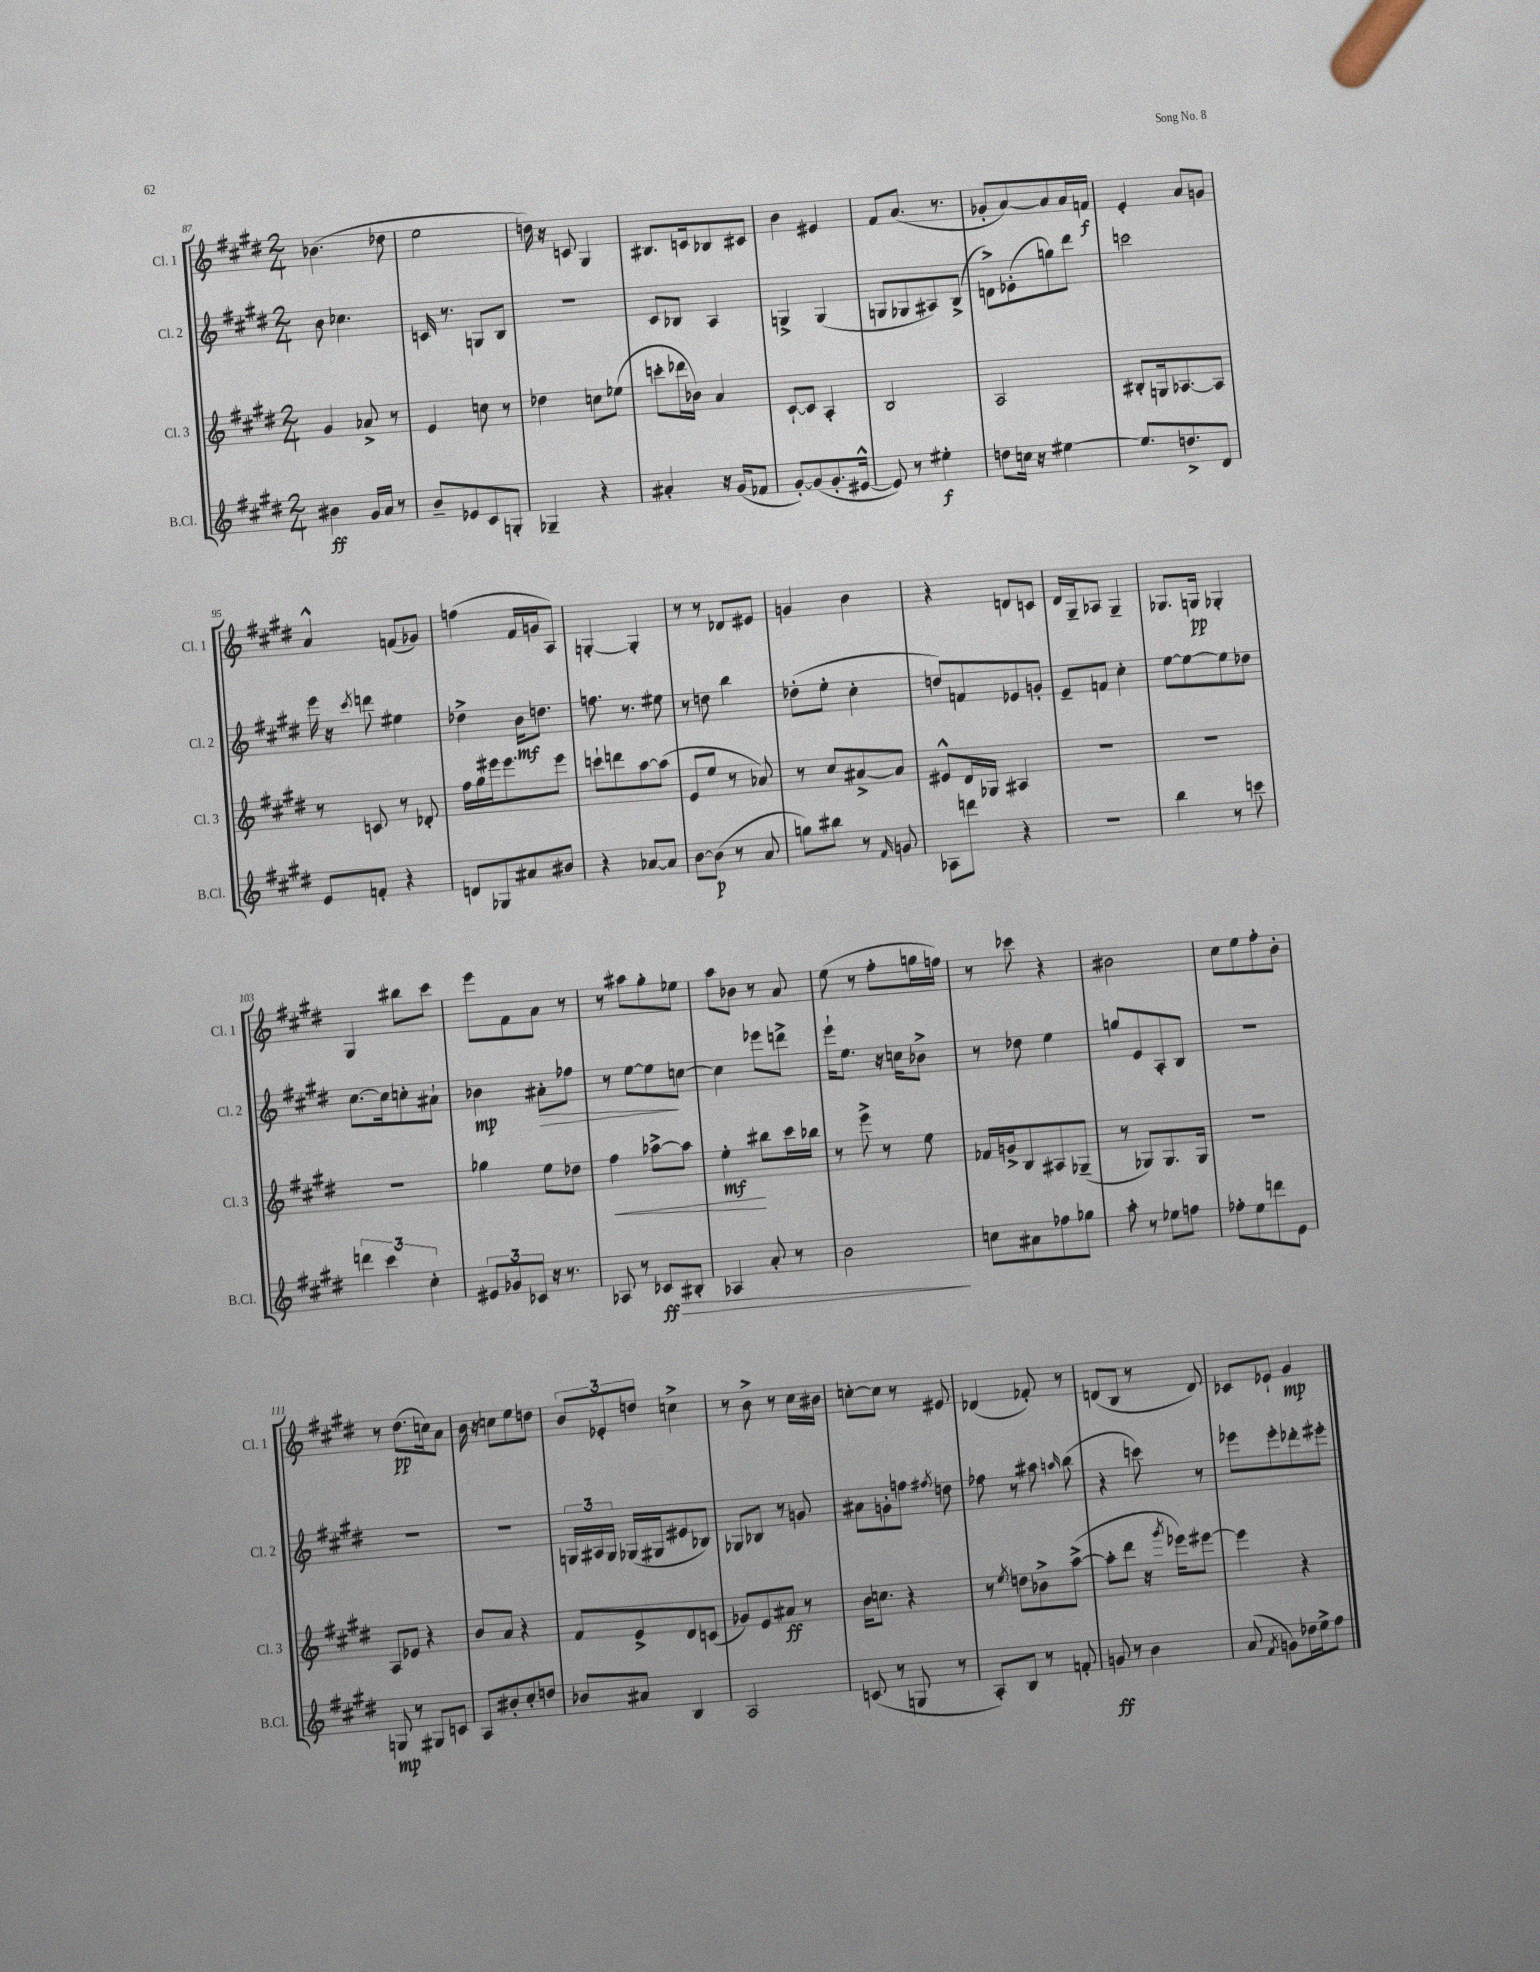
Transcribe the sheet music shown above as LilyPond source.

<<
\new StaffGroup <<
\new Staff = "s0" \with { instrumentName = "Cl. 1" shortInstrumentName = "Cl. 1" } {
    \clef treble \key e \major \numericTimeSignature \time 2/4
    \autoBeamOff bes'4.( des''8 |
    e''2 |
    d''16) r16 c'8 gis4 |
    bis8.[ c'16 bes8 cis'8] |
    b'4 eis'4 |
    fis'8[ a'8.]( r8. |
    ges'8[-. a'8~) a'8 a'16 f'16]\f |
    e'4-. a'8[ g'8] |
    a'4-^ f'8[( ges'8]) |
    f''4( fis'16[ g'16 a8]) |
    g4~-. g4-. |
    r8 r8 des'8[ eis'8] |
    g'4 b'4 |
    r4 d'8[ c'8] |
    dis'16[ gis16-- aes8] gis4-- |
    ges8.[ g16]\pp ges4-. |
    gis4 bis''8[ cis'''8] |
    e'''8[ fis'8 a'8] r8 |
    r8 ais''8[ gis''8-. ees''8] |
    a''8[ bes'8] r8 a'8 |
    e''8( r8 fis''8[-. g''16 f''16]) |
    r8 ces'''8 r4 |
    bis'2 |
    cis''8[ e''8 fis''8-. b'8]-. |
    r8 dis''8.[\pp( c''16) a'8] |
    b'16 r16 c''8[ e''8 d''8] |
    \tuplet 3/2 { b'8[ ees'8-. d''8] } c''4-> |
    r8 b'8-> r8 cis''16[ bis'16] |
    c''8[~-. c''8] r8 eis'8 |
    des'4( fes'8-.) r8 |
    d'8[( b8] r8 d'8) |
    ces'8[ ees'8]-! gis'4\mp \bar "|." |
}
\new Staff = "s1" \with { instrumentName = "Cl. 2" shortInstrumentName = "Cl. 2" } {
    \clef treble \key e \major \numericTimeSignature \time 2/4
    \autoBeamOff b'8 ces''4. |
    c'16 r8. g8[ b8] |
    R2 |
    cis'8[ bes8] a4 |
    g4-> g4( |
    g8[ ges8 ais8) b8]->( |
    d'8[->) ees'8-.( g''8) dis'''8] |
    c'''2 |
    e'''16 r16 \acciaccatura { cis'''8 } d'''8 eis''4 |
    des''4-> b'16[\mf d''8.] |
    f''8. r8. eis''8 |
    r8 d''8 b''4 |
    des''8[-.( e''8]-. cis''4-. |
    d''8[) f'8 ees'8 g'8]-. |
    e'8[-- f'8] cis''4-. |
    e''8[~ e''8~ e''8 des''8] |
    cis''8.[~ cis''16 c''8-. ais'8]-! |
    bes'4\mp ais'8[-.\> fes''8] |
    r8 e''8[~ e''8\! c''8]~ |
    c''4 ees'''8[ d'''8]-> |
    e'''16[-! e''8.] r16 c''16[ bes'8]-> |
    r8 des''8 e''4 |
    g''8[ e'8 a8-. b8] |
    R2 |
    R2 |
    R2 |
    \tuplet 3/2 { g16[ ais16 g16] } ges16[( gis16 eis'8 bes8]) |
    ges8[ bes8] r8 g'8 |
    ais'8[ g'8-. f''8] \acciaccatura { fis''8 } d''8 |
    fes''8 r8 ais''8 \grace { a''16 } b''8( |
    r4 c'''8) r8 |
    ees'''8[ ees'''8-. des'''8-. eis'''8]-. \bar "|." |
}
\new Staff = "s2" \with { instrumentName = "Cl. 3" shortInstrumentName = "Cl. 3" } {
    \clef treble \key e \major \numericTimeSignature \time 2/4
    \autoBeamOff gis'4 aes'8-> r8 |
    e'4 c''8 r8 |
    des''4 c''8[ ees''8]( |
    c'''8[-. des'''16 bes'16]) a'4 |
    cis'8[~-! cis'8] a4-. |
    b2 |
    a2 |
    bis8[-. g16 aes8.~ aes8] |
    r8 c'8 r8 des'8-. |
    fis''16[ gis''16 eis'''16 eis'''8. eis'''8] |
    c'''8[-! d'''8 a''8~ a''8]( |
    e'8[ e''8] r8 aes'8) |
    r8 cis''8[ ais'8~-> ais'8] |
    eis'8[-^ dis'16 ges16] ais4 |
    R2 |
    R2 |
    R2 |
    ges''4 e''8[ des''8] |
    fis''4\< aes''8[~-> aes''8] |
    e''4-.\mf\! bis''8[ cis'''16 bes''16] |
    r8 e'''8-> r8 e''8 |
    fes'16[ g'16-> b8 ais8 ges8]--( |
    r8 ges8[) ges8. ges16] |
    R2 |
    a8[ ees'8] r4 |
    b'8[ a'8] r4 |
    fis'8[ e'8-> dis'8 c'8]( |
    ges'8[) e'8 ais'8]\ff r8 |
    b'16[ c''8.] r4 |
    r8 \acciaccatura { e''8 } d''8[ bes'8-> a''8]~->( |
    a''8[-. dis'''8] r16 \acciaccatura { gis'''8 } ees'''16[) eis'''8]~ |
    eis'''4 r4 \bar "|." |
}
\new Staff = "s3" \with { instrumentName = "B.Cl." shortInstrumentName = "B.Cl." } {
    \clef treble \key e \major \numericTimeSignature \time 2/4
    \autoBeamOff bis'4\ff gis'16[ a'16] r8 |
    b'8[-- ees'8 cis'8 g8]-. |
    ges4-- r4 |
    ais'4-. r16 gis'16[( fes'8] |
    gis'8[~-.) gis'8( gis'8.-. eis'16]~-^ |
    eis'8) r8 eis''4-.\f |
    d''8[ c''16] r16 eis''4~ |
    eis''8.[ d''8.-> dis'8] |
    e'8[ f'8]-. r4 |
    d'8[ ges8 ais'8 bis'8] |
    r4 aes'8[~ aes'8] |
    b'8[~ b'8]\p( r8 a'8 |
    g''8[) bis''8] r8 \grace { fis'16 } g'8 |
    aes8[ d'''8] r4 |
    r2 |
    b''4 r8 c'''8 |
    \tuplet 3/2 { d'''4 cis'''4 cis''4-. } |
    \tuplet 3/2 { eis'8[ ges'8 ces'8] } r16 r8. |
    aes8 r8 ces'8[\ff\> bis8]-. |
    aes4 a'8-. r8 |
    b'2\! |
    c''8[ ais'8 fes''8 ges''8] |
    a''8-. r8 ees''8[ f''8] |
    fes''8[-. e''8 d'''8 e'8] |
    g8\mp r8 gis8[ c'8] |
    a8[ bis'8-. cis''8-. d''8] |
    bes'8[ ais'8] b4 |
    a2 |
    c'8( r8 g8 r8 |
    a8[-.) b8] r8 f'8-. |
    g'8\ff r8 b'4 |
    a'8( \acciaccatura { fis'8 } g'8[) des''16 e''16-> fis''8] \bar "|." |
}
>>
>>
\layout { \context { \Score currentBarNumber = #87 } }
